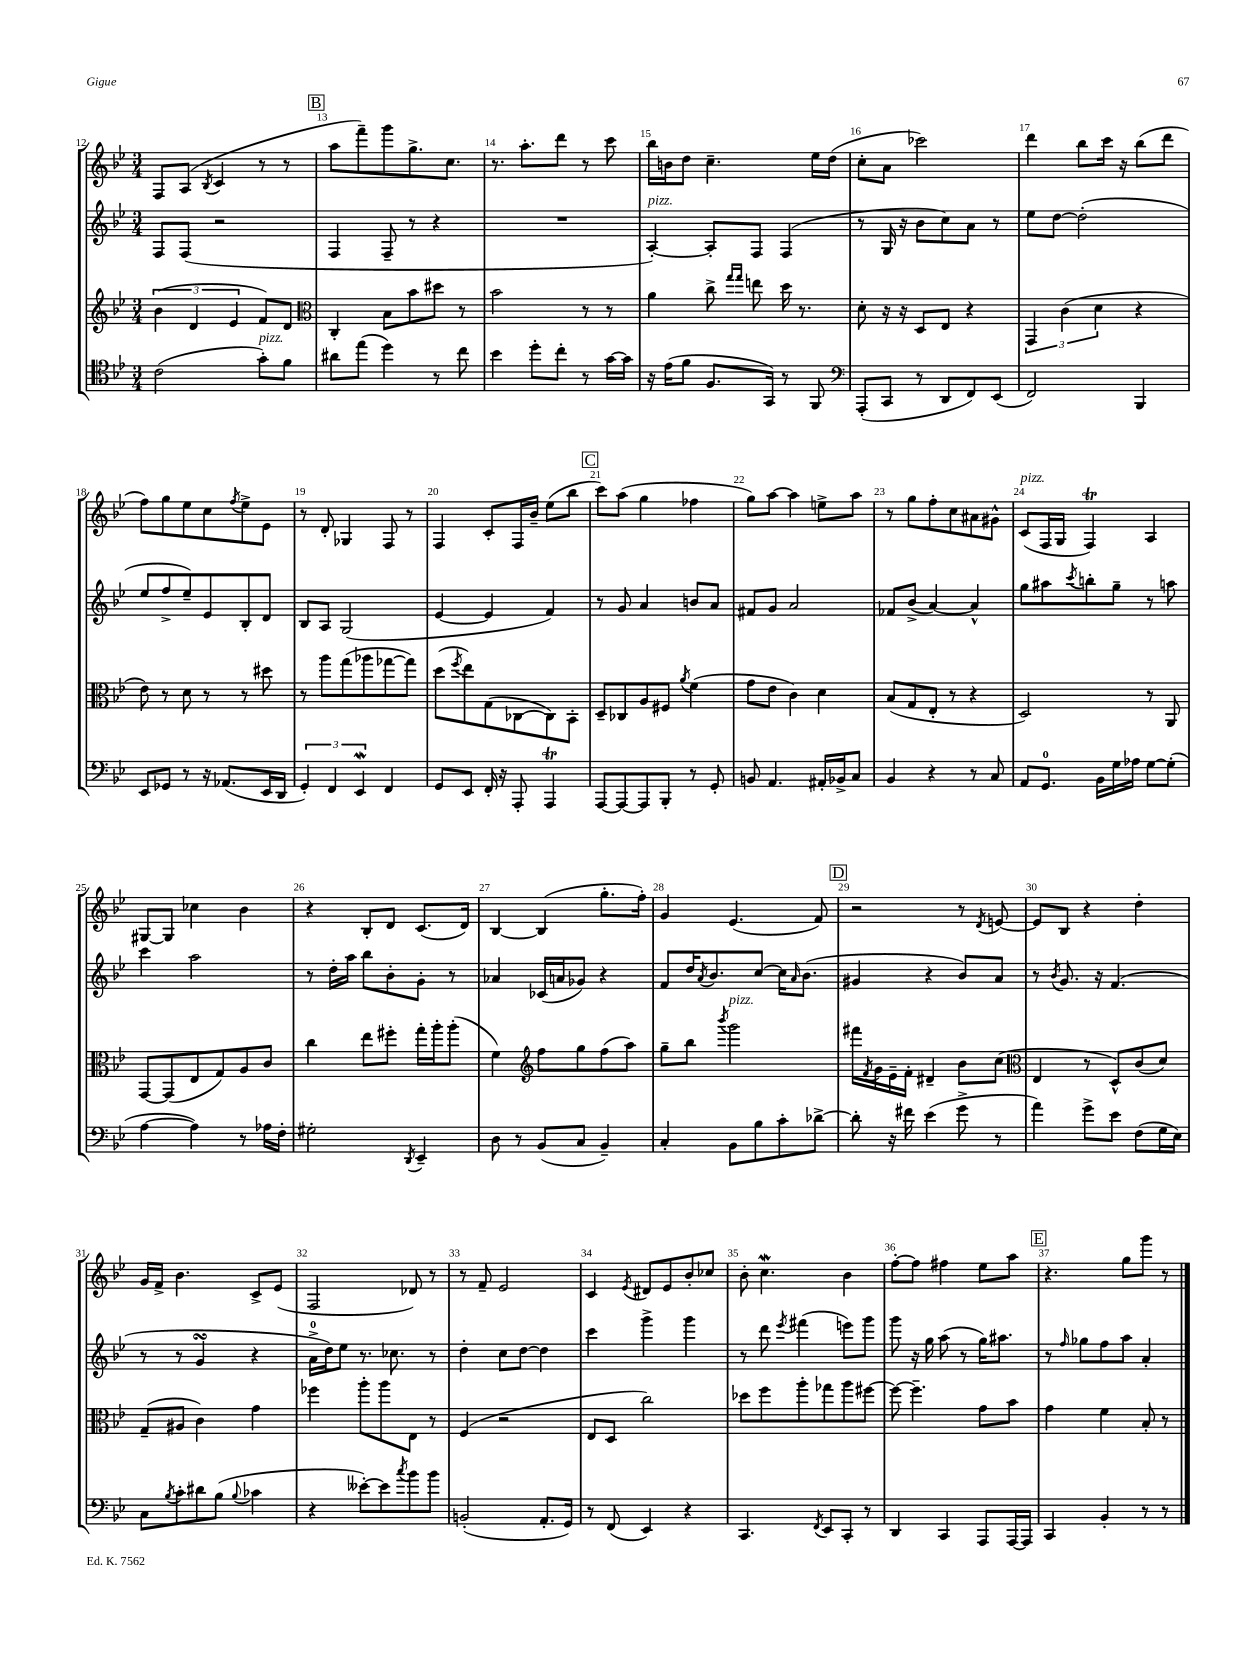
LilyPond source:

<<
\new StaffGroup <<
\new Staff = "s0" {
    \clef treble \key bes \major \numericTimeSignature \time 3/4
    f8 a8( \acciaccatura { bes8 } c'4 r8 r8 |
    \mark \markup { \box "B" } a''8 f'''8--) g'''8 g''8.-> c''8. |
    r8. a''8.-. d'''8 r8 c'''8 |
    bes''16 b'16 d''8 c''4.-- ees''16 d''16( |
    c''8-. a'8 ces'''2) |
    d'''4 bes''8 c'''16 r16 bes''8( d'''8 |
    f''8) g''8 ees''8 c''8 \acciaccatura { f''8 } ees''8-> ees'8 |
    r8 d'8-. ges4 f8 r8 |
    f4 c'8-. f16 bes'16-- ees''8( bes''8 |
    \mark \markup { \box "C" } c'''8) a''8( g''4 fes''4 |
    g''8) a''8~ a''4 e''8-> a''8 |
    r8 g''8 f''8-. c''8 ais'8 gis'8-^ |
    c'8^\markup { \italic "pizz." }( f16 g16 f4\trill) a4 |
    gis8~ gis8 ces''4 bes'4 |
    r4 bes8-. d'8 c'8.( d'16) |
    bes4~ bes4( g''8.-. f''16-.) |
    g'4 ees'4.( f'8) |
    \mark \markup { \box "D" } r2 r8 \acciaccatura { d'8 } e'8~ |
    e'8 bes8 r4 d''4-. |
    g'16 f'16-> bes'4. c'8-> ees'8( |
    f2 des'8) r8 |
    r8 f'8-- ees'2 |
    c'4 \acciaccatura { ees'8 } dis'8 ees'8 bes'8-. ces''8 |
    bes'8-. c''4.\mordent bes'4 |
    f''8~-. f''8 fis''4 ees''8 a''8 |
    \mark \markup { \box "E" } r4. g''8 g'''8 r8 \bar "|." |
}
\new Staff = "s1" {
    \clef treble \key bes \major \numericTimeSignature \time 3/4
    f8 f8( r2 |
    \mark \markup { \box "B" } f4 f8-- r8 r4 |
    R2. |
    a4~-.^\markup { \italic "pizz." }) a8-. f8 f4( |
    r8 g16 r16 bes'8 c''8) a'8 r8 |
    ees''8 d''8~ d''2-.( |
    ees''8 f''8-> ees''8--) ees'8 bes8-. d'8 |
    bes8 a8 g2( |
    ees'4~ ees'4 f'4) |
    \mark \markup { \box "C" } r8 g'8 a'4 b'8 a'8 |
    fis'8 g'8 a'2 |
    fes'8 bes'8->( a'4~) a'4-^ |
    g''8 ais''8 \acciaccatura { c'''8 } b''8-. g''8-- r8 a''8 |
    c'''4 a''2 |
    r8 d''16-. a''16 bes''8 bes'8-. g'8-. r8 |
    aes'4 ces'16( a'16 ges'8) r4 |
    f'8 d''16 \acciaccatura { a'8 } bes'8. c''8~ c''16 \grace { a'16 } bes'8.( |
    \mark \markup { \box "D" } gis'4 r4 bes'8) a'8 |
    r8 \acciaccatura { bes'8 } g'8. r16 f'4.( |
    r8 r8 g'4\turn r4 |
    a'16-0-> d''16) ees''8 r8. ces''8. r8 |
    d''4-. c''8 d''8~ d''4 |
    c'''4 g'''4-> g'''4 |
    r8 d'''8 \acciaccatura { ees'''8 } fis'''4( e'''8) g'''8 |
    g'''8 r16 g''16 a''8( r8 g''16) ais''8. |
    \mark \markup { \box "E" } r8 \grace { f''16 } ges''8 f''8 a''8 a'4-. \bar "|." |
}
\new Staff = "s2" {
    \clef treble \key bes \major \numericTimeSignature \time 3/4
    \tuplet 3/2 { bes'4( d'4 ees'4 } f'8) d'8 |
    \mark \markup { \box "B" } \clef alto c4-. bes8 bes'8 dis''8 r8 |
    bes'2 r8 r8 |
    a'4 c''8-> \grace { g''16 g''16 } e''8 d''16 r8. |
    d'8-. r16 r16 d8 ees8 r4 |
    \tuplet 3/2 { g,4 c'4( d'4 } r4 |
    ees'8) r8 d'8 r8 r8 dis''8 |
    r8 a''8 g''8( aes''8 ges''8~ ges''8) |
    d''8( \acciaccatura { f''8 } ees''8) g8( ces8~ ces8) bes,8-. |
    \mark \markup { \box "C" } d8-- ces8 a8 fis8 \acciaccatura { a'8 } f'4( |
    g'8 ees'8 c'4) d'4 |
    bes8( g8 ees8-. r8 r4 |
    d2) r8 a,8 |
    g,8~ g,8( ees8 g8) a8 c'8 |
    c''4 ees''8 fis''8-. g''16-. a''16-. a''8-.( |
    f'4) \clef treble f''8 g''8 f''8( a''8) |
    g''8-- bes''8 \acciaccatura { bes'''8 } g'''2^\markup { \italic "pizz." } |
    \mark \markup { \box "D" } fis'''16 \acciaccatura { f'8 } g'16 ees'16-- f'16-. dis'4-- bes'8 c''8( |
    \clef alto ees4 r8 d8-^) c'8( d'8) |
    g8--( ais8 c'4) g'4 |
    fes''4 a''8-. a''8 ees8 r8 |
    f4( r2 |
    ees8 d8 c''2) |
    des''8 f''8 a''8-. ges''8 a''8 fis''8~ |
    fis''8~ fis''4.-- g'8 bes'8 |
    \mark \markup { \box "E" } g'4 f'4 bes8-. r8 \bar "|." |
}
\new Staff = "s3" {
    \clef tenor \key bes \major \numericTimeSignature \time 3/4
    c'2( g'8-.^\markup { \italic "pizz." }) f'8 |
    \mark \markup { \box "B" } ais'8 ees''8( d''4) r8 c''8 |
    bes'4 d''8-. c''8-. r8 g'16~ g'16 |
    r16 ees'16( f'8 f8. g,16) r8 f,8 |
    \clef bass a,,8-.( c,8 r8 d,8 f,8) ees,8( |
    f,2) bes,,4 |
    ees,8 ges,8 r8 r16 aes,8.( ees,16 d,16 |
    \tuplet 3/2 { g,4-.) f,4 ees,4\mordent } f,4 |
    g,8 ees,8 f,16-. r16 a,,8-. a,,4\trill |
    \mark \markup { \box "C" } a,,8~ a,,8~ a,,8 bes,,8-. r8 g,8-. |
    b,8 a,4. ais,16-. bes,16-> c8 |
    bes,4 r4 r8 c8 |
    a,8 g,8.-0 bes,16 g16 aes16 g8~ g8-.( |
    a4~ a4) r8 aes16 f16-. |
    gis2-. \acciaccatura { d,8 } ees,4-- |
    d8 r8 bes,8( c8 bes,4--) |
    c4-. bes,8 bes8 c'8-. des'8~-> |
    \mark \markup { \box "D" } des'8-. r16 fis'16 ees'4( g'8-> r8 |
    a'4) g'8-> ees'8 f8( g16 ees16) |
    c8 \acciaccatura { bes8 } c'8-. dis'8 bes8( \appoggiatura { bes8 } ces'4 |
    r4 eeses'8~-.) eeses'8 \acciaccatura { c''8 } bes'8 bes'8 |
    b,2-.( a,8.-. g,16) |
    r8 f,8( ees,4) r4 |
    c,4. \acciaccatura { f,8 } ees,8 c,8-. r8 |
    d,4 c,4 a,,8 a,,16~ a,,16 |
    \mark \markup { \box "E" } c,4 bes,4-. r8 r8 \bar "|." |
}
>>
>>
\layout { \context { \Score currentBarNumber = #12 \override BarNumber.break-visibility = ##(#f #t #t) barNumberVisibility = #all-bar-numbers-visible } }
